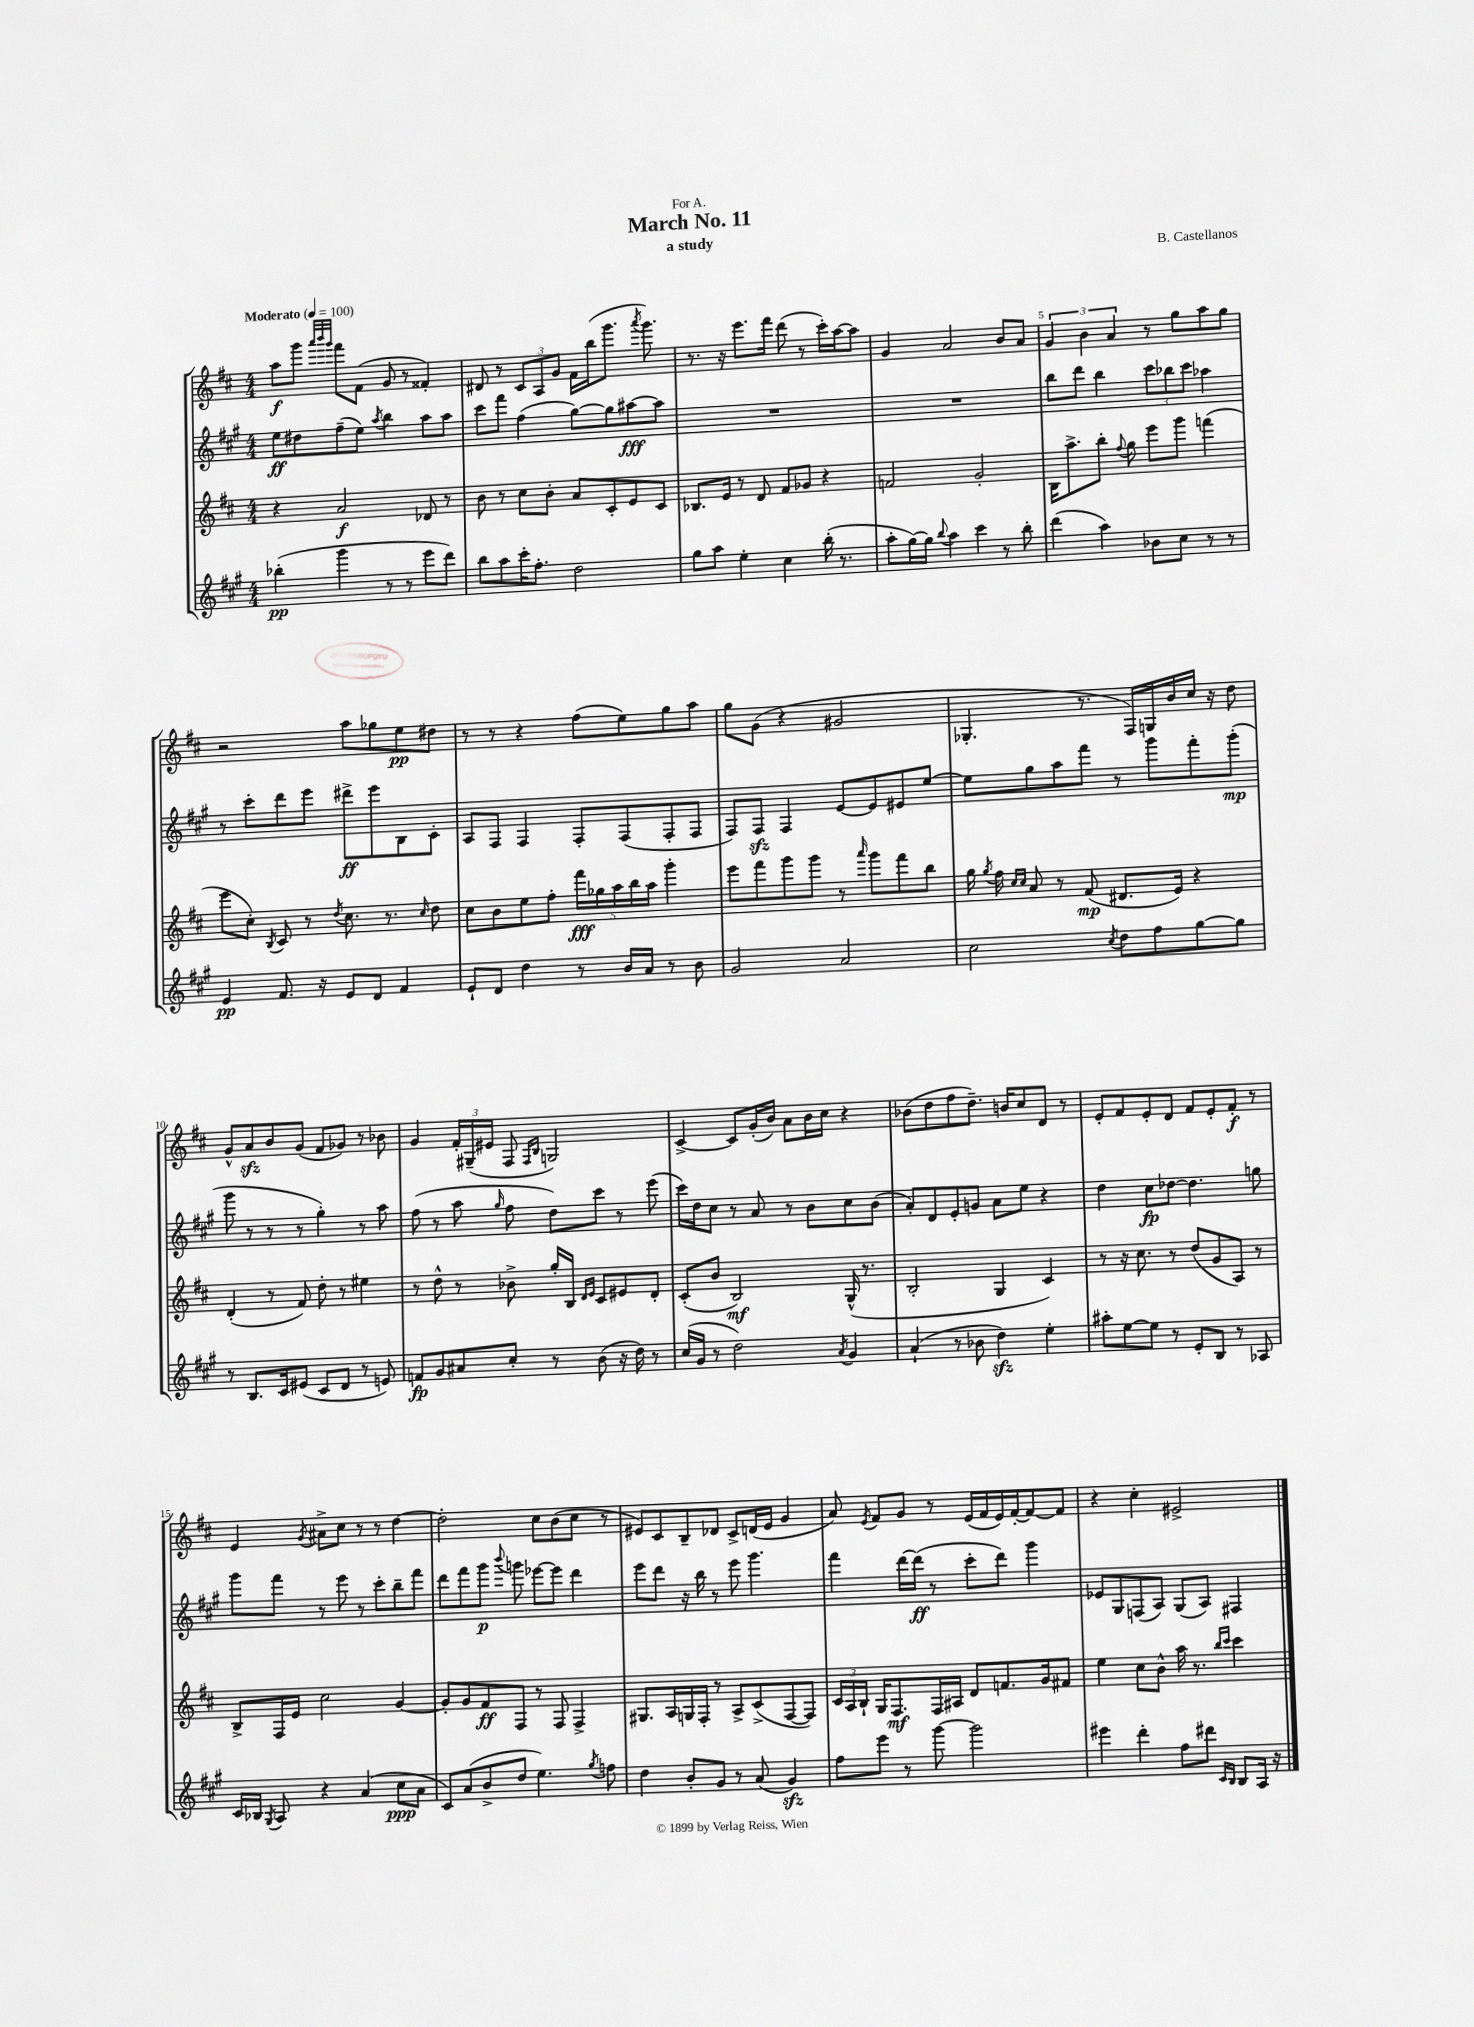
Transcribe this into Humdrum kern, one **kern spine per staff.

**kern	**kern	**kern	**kern
*staff4	*staff3	*staff2	*staff1
*clefG2	*clefG2	*clefG2	*clefG2
*k[f#c#g#]	*k[f#c#]	*k[f#c#g#]	*k[f#c#]
*M4/4	*M4/4	*M4/4	*M4/4
*MM100	*MM100	*MM100	*MM100
(4bb-'	4r	8ee	8aa
.	.	8dd#	8ggg
.	.	.	32qqaaa
.	.	.	32qqbbb
.	.	.	32qqggg
4ggg#	2a	(8ff#~	8fff#
.	.	8ee)	(8f#
.	.	8qaa	.
8r	.	4bb	8g
8r	.	.	8r
8eee	8d-	8aa	4f##')
8ddd)	8r	8aa	.
=	=	=	=
8bb	8b	8ccc#	8d#
8aa	8r	8fff#	8r
16ccc#'	8cc#	(4ff#	12c#
8.ff#'	.	.	.
.	.	.	12A
.	8b'	.	.
.	.	.	12g
2dd	8a	[8gg#)	16f#
.	.	.	(16bb
.	8c#'	8gg#]	8.ggg
.	8e	[8aa#	.
.	.	.	8qaaa
.	.	.	8.ggg)
.	8c#	8aa#]	.
=	=	=	=
8gg#	8.B-	1r	8.r
8aa	.	.	.
.	16e	.	16r
4ee'	8r	.	8.eee
.	8d	.	.
.	.	.	16fff#
4cc#	8f#	.	(8ddd
.	8g-	.	8r
(16bb'	4r	.	16ccc#')
8.r	.	.	[16aa
.	.	.	8aa]
=	=	=	=
8aa'	2f	1r	4g
[16gg#)	.	.	.
16gg#]	.	.	.
8qqbb	.	.	.
4aa	.	.	2a
4ccc#	2g'	.	.
8r	.	.	8b
8bb'	.	.	8a
=	=	=	=
(4ddd	16B	8bb	6g
.	8.aa^	.	.
.	.	8ddd	.
.	.	.	6b
4aa)	8bb'	4bb	.
.	.	.	6a
.	8qqff#	.	.
.	8gg	.	.
8b-	8eee	12ccc#	8r
.	.	12bb-	.
8cc#	8ggg	.	8gg
.	.	12ccc#	.
8r	(4fff	4aa-	8aa
8r	.	.	8gg
=	=	=	=
4e	8eee	8r	2r
.	8cc#')	8ccc#'	.
.	8qB	.	.
8.f#	8c#	8ddd	.
.	8r	8eee	.
16r	.	.	.
.	8qdd	.	.
8e	8.cc#	8ddd#^	8aa
8d	.	8eee	8gg-
.	8.r	.	.
4f#	.	8B	8ee
.	16qqcc#	.	.
.	8dd	8c#'	8dd#
=	=	=	=
8e`	8cc#	8A	8r
8d	8b	8F#	8r
4dd	8ee	4F#	4r
.	8ff#'	.	.
8r	20fff#	8F#'	(8ff#
.	20gg-	.	.
.	20aa	.	.
16b	.	(8F#	8ee)
.	20bb	.	.
16a	.	.	.
.	20aa	.	.
8r	4ggg'	8F#'	8gg
8b	.	8F#	8aa
=	=	=	=
2g#	8eee	8F#)	8gg
.	8fff#	8F#	(8g
.	8ggg	4F#	4r
.	8ggg	.	.
2a	8r	[8e	2g#
.	16qqaaa	.	.
.	8ggg	8e]	.
.	8fff#	8e#	.
.	8bb	[8ee	.
=	=	=	=
2cc#	16gg	8ee]	4.G-'
.	8qgg	.	.
.	16ff#	.	.
.	16qqcc#	.	.
.	16qqcc#	.	.
.	8a	8gg#	.
.	8r	8aa	.
.	(8f#	8fff#	8.r
8qcc#	.	.	.
8dd	8.d#	8r	.
.	.	.	16F#)
8ff#	.	8ggg#	16G
.	16e)	.	16b
[8gg#	4r	8fff#'	16cc#
.	.	.	16r
8gg#]	.	(8ggg#'	8dd
=	=	=	=
8r	(4d'	8ggg#	8g^^
8.B	.	8r	8a
.	8r	8r	8b
16c#	.	.	.
(8e#	8f#)	8r	(8g
8c#	8dd'	4gg#')	8f#
8d	8r	.	8g-)
8r	4ee#	8r	8r
8e)	.	8aa	8b-
=	=	=	=
8f	8r	(8ff#	4g
8g#	8dd^^	8r	.
8a#	8r	8aa	24f#'
.	.	.	(24G#~
.	.	.	24e#
.	.	16qqgg#	.
8cc#'	8b-^	8ff#	8F#
.	.	.	16qqF#
.	.	.	16qqB
8r	16gg'	8dd)	2G)
.	16B	.	.
.	16qqd	.	.
.	16qqe	.	.
(8b	8c#	8ccc#	.
16r	8e#	8r	.
16dd)	.	.	.
8r	8d'	(8eee	.
=	=	=	=
(16cc#	(8c#'	16ccc#)	[4c#^
16g#	.	16dd	.
8r	8b	8cc#	.
2dd)	2B)	8r	8c#]
.	.	8a	(16g'
.	.	.	16b)
.	.	8r	8a
.	.	8b	16b
.	.	.	16cc#
8qa	.	.	.
4g#	(16G^^	8cc#	4r
.	8.r	.	.
.	.	(8b	.
=	=	=	=
(4a`	2B'	8a')	(8b-
.	.	8d	8dd
8r	.	8e'	8ff#
8b-	.	8g	8.dd~)
4dd)	4G	8a	.
.	.	.	16b
.	.	8ee	8cc#
4ee'	4c#)	4r	8d
.	.	.	8r
=	=	=	=
8aa#'	8r	4dd	8e'
[8ee	16r	.	8f#
.	8.cc#	.	.
8ee]	.	8cc#	8e'
8r	8r	[8dd-	8d
8e'	(8dd	4.dd-]	8f#
8B	8g	.	8e'
8r	8A)	.	8f#'
8A-	8r	8gg	8r
=	=	=	=
16c#	8B^	8ggg#	4e
16B-	.	.	.
8qG#	.	.	.
8A	16F#	8fff#	.
.	16e	.	.
.	.	.	8qg
4r	2cc#	8r	8a#^
.	.	8eee	8cc#
(4a	.	8r	8r
.	.	8ccc#'	8r
8cc#	[4g	8bb~	[4dd
8a	.	8fff#	.
=	=	=	=
8c#)	8g']	8ddd	2dd']
(8a	8g	8fff#	.
8b^	8f#	8ggg#	.
.	.	8qqbbb	.
8dd	8F#	8ggg	.
4.ee)	8r	[8eee-	8cc#
.	8F#	8eee-]	(8b
.	4F#^	4ddd	8cc#
8qgg#	.	.	.
8ff	.	.	8r
=	=	=	=
4dd	8.G#	8eee	8e#)
.	.	8ddd	8c#
.	16A	.	.
8b'	16G	16r	8B~
.	16F#'	16bb	.
8g#	8r	8r	8d-
8r	8A^	8eee	8c#^
(8a	(8c#^	4.ggg#	(16d
.	.	.	16e#
4g#)	[8F#	.	4g
.	8F#])	.	.
=	=	=	=
8ff#	24c#	4fff#	8a)
.	24A	.	.
.	24B`	.	.
.	.	.	8qe
8eee	16G	.	8f#
.	8.F#	.	.
8r	.	[16ddd	8g
.	.	(16ddd]	.
[8ggg#	16F#	8r	8r
.	16A#	.	.
2ggg#]	8d	8ccc#'	(16e
.	.	.	16f#
.	8.f	8ddd)	16e)
.	.	.	[16f#'
.	.	4ggg#	8f#_
.	16g	.	.
.	8f#	.	8f#]
=	=	=	=
4eee#	4ee	8e-	4r
.	.	8G#	.
4ddd'	8cc#	(8F	4cc#'
.	8b^^	8A)	.
8ff#	16aa	(8G#	2e#^
.	8.r	.	.
8ddd#	.	8A)	.
16qqc#	16qqbb	.	.
16qqB	16qqccc#	.	.
8B	4ccc#	4F#	.
16A	.	.	.
16r	.	.	.
==	==	==	==
*-	*-	*-	*-
